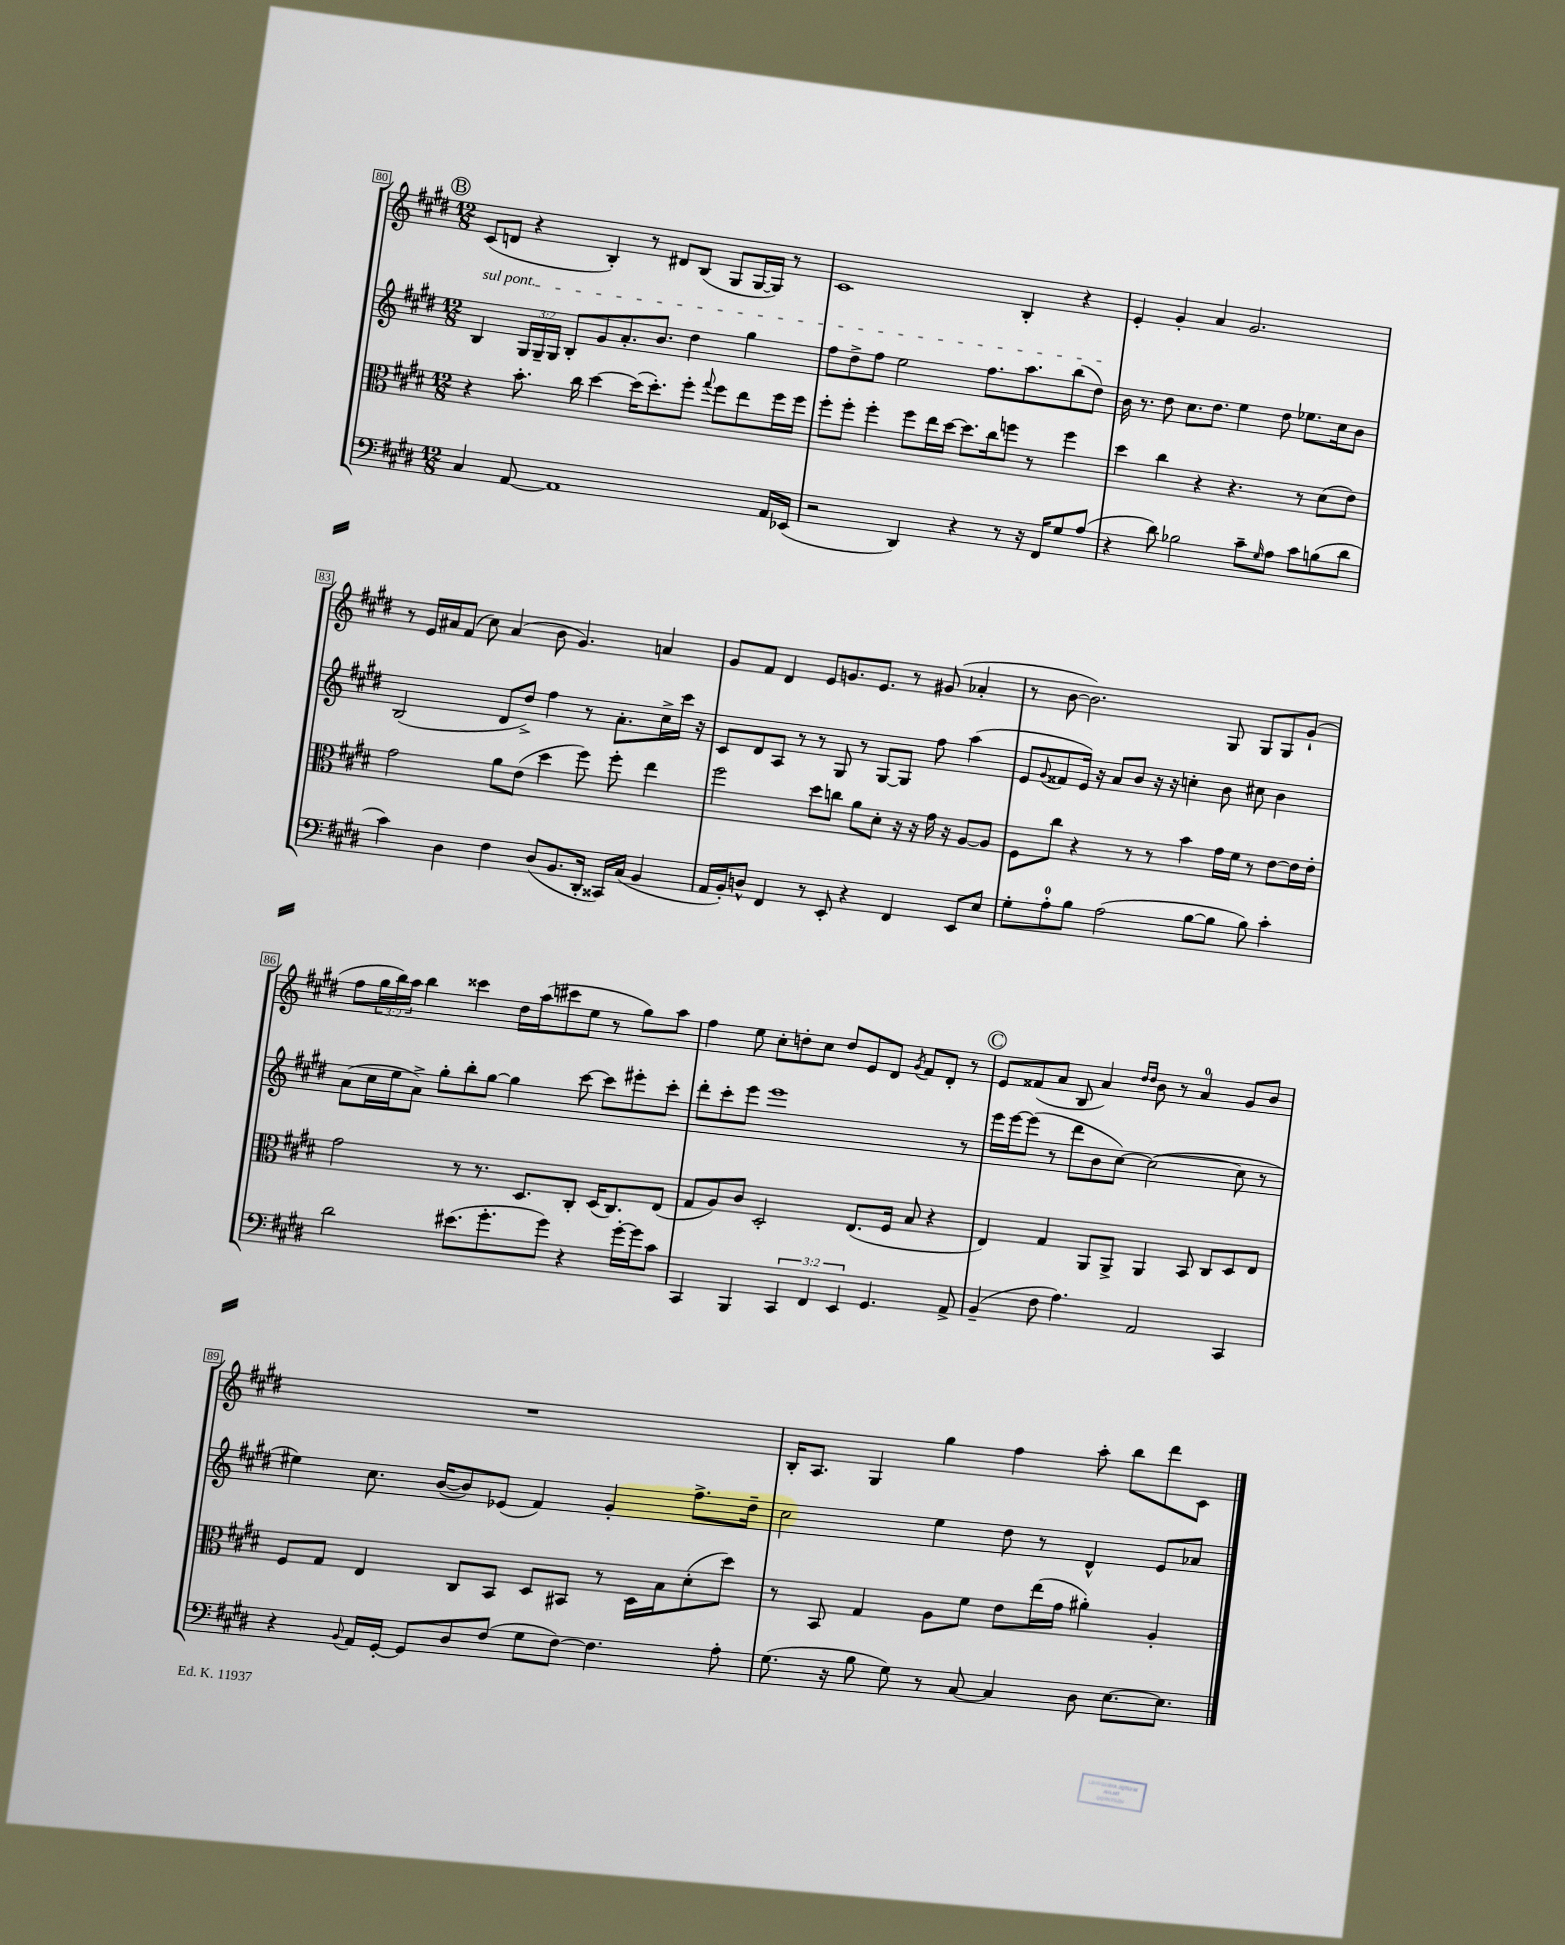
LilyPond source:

<<
\new StaffGroup <<
\new Staff = "s0" {
    \clef treble \key e \major \numericTimeSignature \time 12/8 \override Staff.TupletNumber.text = #tuplet-number::calc-fraction-text
    \mark \markup { \circle "B" } cis'8( d'8 r4 b4-.) r8 dis'8 b8( gis8 gis16~ gis16) r8 |
    cis'1 b4-. r4 |
    e'4-. gis'4-. a'4 gis'2. |
    r8 e'16 ais'16 fis'8( cis''8) ais'4( b'8 gis'4.) a'4 |
    gis'8 fis'8 dis'4 e'8 g'8. e'8. r8 gis'8( aes'4-. |
    r8 b'8~ b'2.) gis8 gis8 gis8 gis'8-!( |
    fis''8 \tuplet 3/2 { gis''16 b''16) a''16 } b''4 cisis'''4 dis''16 a''16( cis'''8 e''8 r8 gis''8) a''8 |
    fis''4 e''8 cis''8-. d''8-. cis''8 d''8 e'8 dis'8 \acciaccatura { gis'8 } fis'8 dis'8-. r8 |
    \mark \markup { \circle "C" } e'8 fisis'8( a'8 b8 a'4) \grace { dis''16 dis''16 } b'8 r8 a'4-0 gis'8 b'8 |
    R1. |
    b16-. a8. gis4 gis''4 fis''4 a''8-. b''8 dis'''8 cis'8 \bar "|." |
}
\new Staff = "s1" {
    \clef treble \key e \major \numericTimeSignature \time 12/8 \override Staff.TupletNumber.text = #tuplet-number::calc-fraction-text
    \mark \markup { \circle "B" } \once \override TextSpanner.bound-details.left.text = \markup { \italic "sul pont." } b4\startTextSpan \tuplet 3/2 { gis16 gis16-- gis16 } b8-. gis'8 a'8.-. b'8. dis''4 gis''4 |
    fis''8 dis''8-> fis''8 e''2 fis''8. a''8. b''8( dis''8\stopTextSpan) |
    b'16 r8. dis''8 cis''8. dis''8. e''4 dis''8 ees''8. cis''16 b'8 |
    b2( dis'8 dis''8->) fis''4 r8 a'8.-. cis''16-> cis'''16 r16 |
    cis'8 dis'8 a8 r8 r8 gis8 r8 gis8~ gis8 fis''8 a''4( |
    e'8 \appoggiatura { gis'8 } fisis'8 e'16) r16 a'8 b'8 r16 r16 c''4-. b'8 cis''8 b'4 |
    a'8( cis''16 e''16 a'8->) gis''8-. b''8-. gis''8~ gis''4 cis'''8~ cis'''8 eis'''8-. cis'''8-. |
    dis'''8-. cis'''8-. e'''8 e'''1 r8 |
    \mark \markup { \circle "C" } e'''16 e'''16~ e'''8( r8 dis'''8 b'8 cis''8~) cis''2~( cis''8 r8 |
    eis''4) cis''8. b'16~( b'8) ees'8( fis'4) gis'4-. fis''8.-> dis''16-- |
    cis''2 e''4 dis''8 r8 dis'4-^ e'8 aes'8 \bar "|." |
}
\new Staff = "s2" {
    \clef alto \key e \major \numericTimeSignature \time 12/8
    \mark \markup { \circle "B" } r4 b'8.-. cis''16 dis''4~ dis''16( dis''8.-.) fis''8-. \appoggiatura { gis''8 } fis''8 e''8 fis''16 fis''16 |
    fis''8-. fis''8-. fis''4-. fis''8 e''16 dis''16~ dis''8. cis''16 f''8 r8 f''4 |
    dis''4 cis''4 r4 r4. r8 dis'8( e'8) |
    gis'2 a'8 e'8( dis''4 fis''8) fis''8-. e''4 |
    fis''2 dis''8 c''8 a'8 dis'8-. r16 r16 gis'16 r16 a8~ a8 |
    fis8 cis''8 r4 r8 r8 b'4 gis'16 fis'16 r8 e'8~ e'16 e'16-. |
    gis'2 r8 r8. dis8. cis8-. dis16( cis8.) e8( |
    gis8 a8) cis'8 dis2-. e8.( fis16 b8 r4 |
    \mark \markup { \circle "C" } e4) gis4 a,8 a,8-> a,4 b,8 cis8 dis8 e8 |
    fis8 gis8 e4 cis8 b,8 dis8 bis,8 r8 dis16 b16 dis'8-.( dis''8) |
    r8 b,8 gis4 a8 fis'8 e'8 e''16( gis'16 ais'4-.) a4-. \bar "|." |
}
\new Staff = "s3" {
    \clef bass \key e \major \numericTimeSignature \time 12/8 \override Staff.TupletNumber.text = #tuplet-number::calc-fraction-text
    \mark \markup { \circle "B" } cis4 a,8~ a,1 a,16 ees,16( |
    r2 dis,4) r4 r8 r16 fis,16 gis8 a8( |
    r4 dis'8) bes2 cis'8-- \grace { gis16 } a8 cis'8 b8( dis'8 |
    cis'4) dis4 fis4 dis8( b,8. dis,16-. cisis,16) cis16( b,4 |
    a,16 b,16-.) d8-^ fis,4 r8 e,8-. r4 fis,4 e,8 e8 |
    gis8-. a8-0-. b8 a2( b8~ b8 b8) cis'4-. |
    dis'2 eis'8.( gis'8.-. gis'8) r4 gis'16~-. gis'16 cis'8 |
    cis,4 b,,4 \tuplet 3/2 { cis,4 fis,4 e,4 } gis,4. a,8-> |
    \mark \markup { \circle "C" } b,4--( fis8 a4.) a,2 cis,4 |
    r4 \appoggiatura { b,8 } a,16 gis,16~-. gis,8 dis8 fis8( gis8 fis8~) fis4. a8-. |
    gis8.( r16 b8 gis8) r8 cis8~ cis4 dis8 e8.~ e8. \bar "|." |
}
>>
>>
\layout { \context { \Score currentBarNumber = #80 \override BarNumber.stencil = #(make-stencil-boxer 0.1 0.3 ly:text-interface::print) } }
